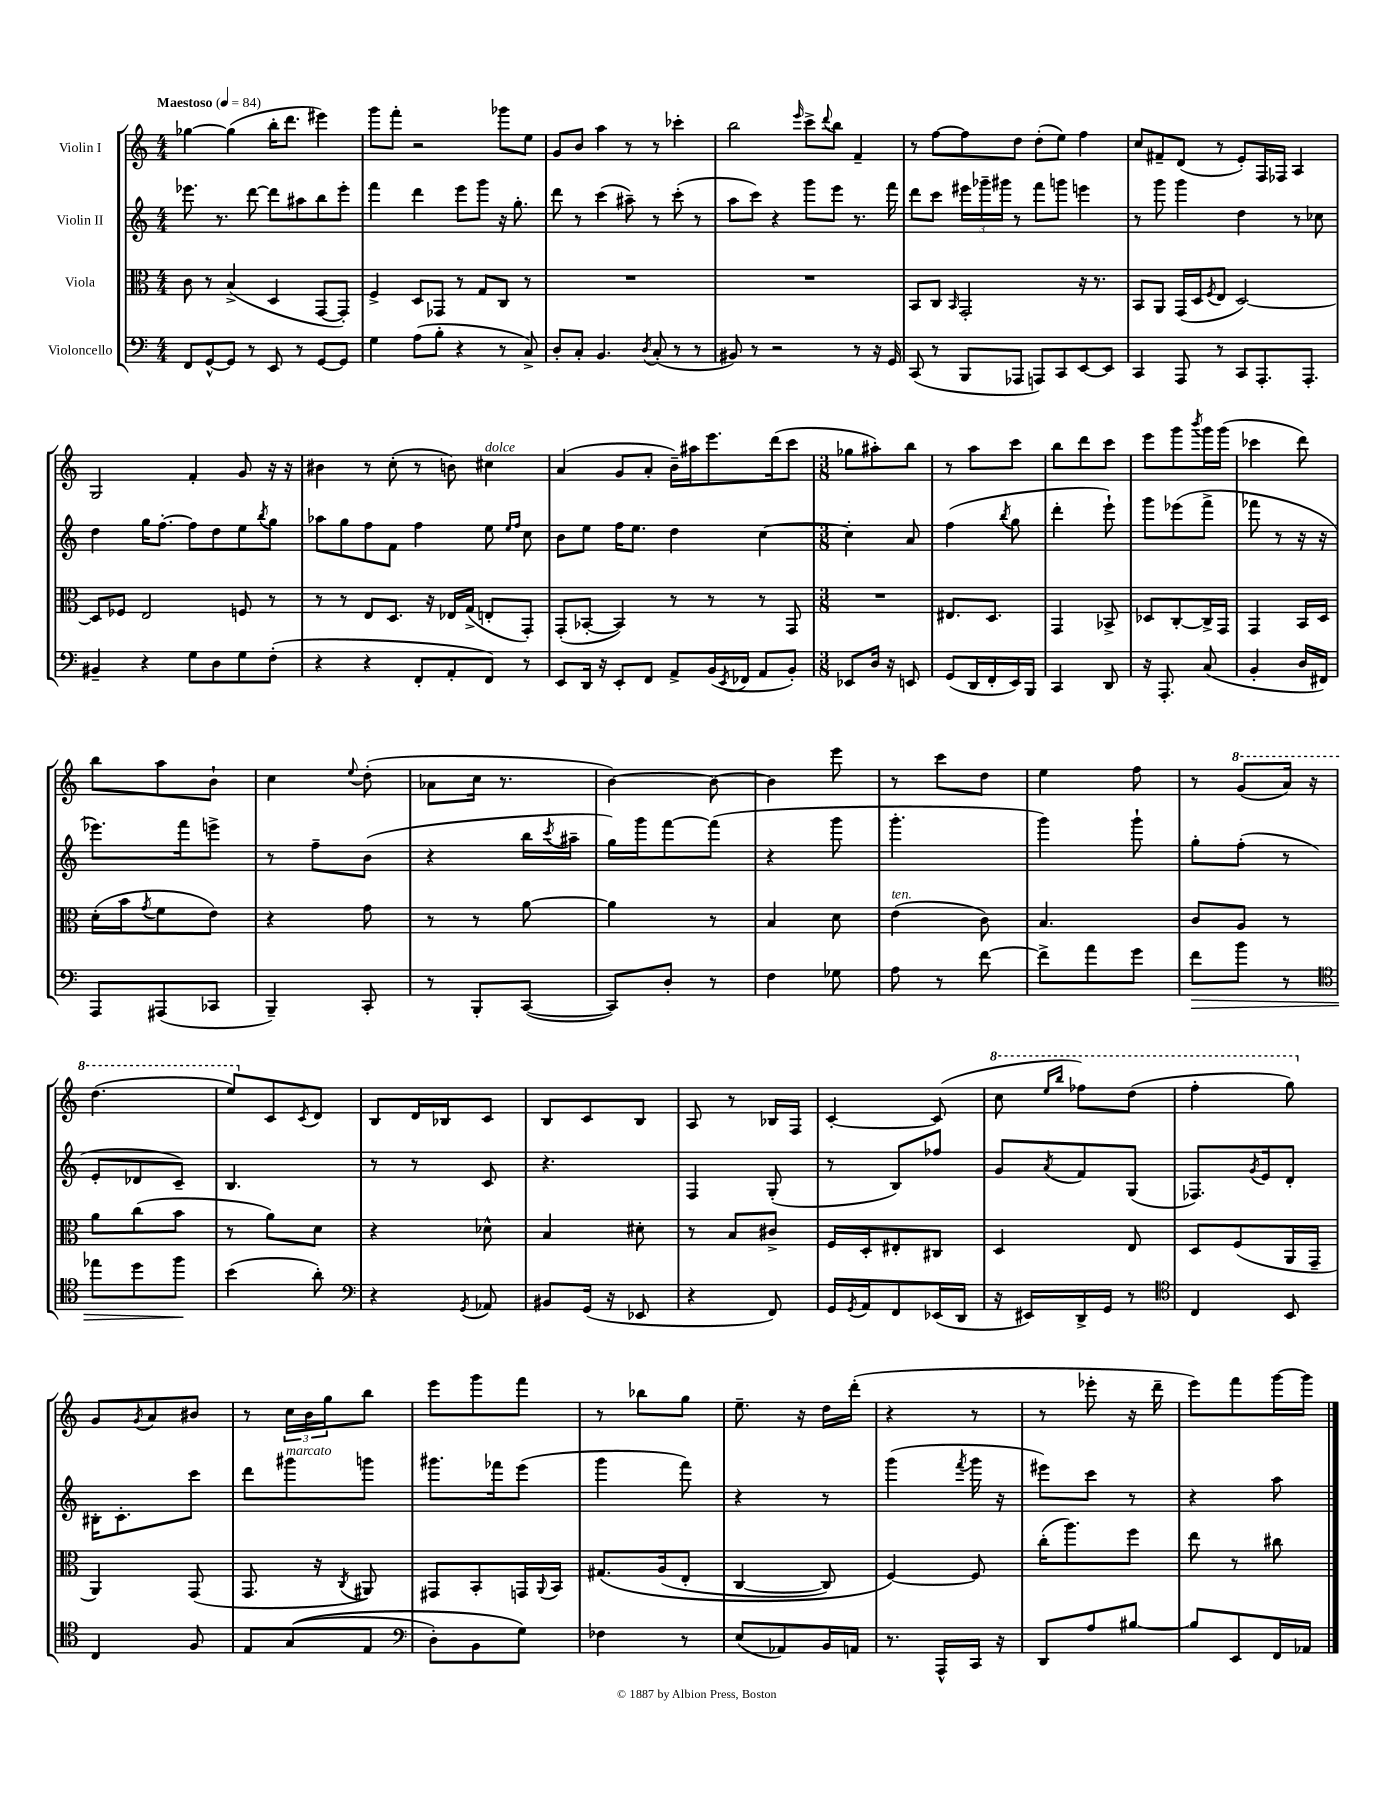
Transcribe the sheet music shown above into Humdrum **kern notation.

**kern	**kern	**kern	**kern
*staff4	*staff3	*staff2	*staff1
*clefF4	*clefC3	*clefG2	*clefG2
*k[]	*k[]	*k[]	*k[]
*M4/4	*M4/4	*M4/4	*M4/4
*MM84	*MM84	*MM84	*MM84
8FF	8c	8.eee-	[4gg-
[8GG^^	8r	.	.
.	.	8.r	.
8GG]	(4B^	.	(4gg-]
8r	.	[8ddd	.
8EE	4D	8ddd]	16bb'
.	.	.	8.ddd
8r	.	8aa#	.
[8GG	[8GG	8bb	4eee#)
8GG]	8GG'])	8eee-'	.
=	=	=	=
4G	4F^	4fff	8ggg
.	.	.	8fff'
(8A	8D	4ddd	2r
8B'	8GG-	.	.
4r	8r	8eee	.
.	8G	8ggg	.
8r	8C	16r	8ggg-
.	.	8.gg'	.
8C^)	8r	.	8ee
=	=	=	=
8D'	1r	8ddd	8g
8C'	.	8r	8b
4.BB	.	(4ccc	4aa
.	.	8aa#~)	8r
8qD	.	.	.
(8C'	.	8r	8r
8r	.	(8ccc'	4ccc-'
8r	.	8r	.
=	=	=	=
8BB#)	1r	8aa	2bb
8r	.	8ccc)	.
2r	.	4r	.
.	.	.	16qqeee
.	.	8ggg	8ccc^
.	.	.	8qqddd
.	.	8eee	8bb
8r	.	8.r	4f~
16r	.	.	.
16GG	.	16fff	.
=	=	=	=
(8CC	8BB	8ddd	8r
8r	8C	8ccc	[8ff
.	16qqBB	.	.
8BBB	2GG'	24eee#	8ff]
.	.	24ggg-~	.
.	.	24ggg#	.
8AAA-	.	8r	8dd
8AAA)	.	8fff	(8dd'
8CC	.	8ggg	8ee)
[8EE	16r	4eee	4ff
.	8.r	.	.
8EE]	.	.	.
=	=	=	=
4CC	8BB	8r	8cc
.	8AA	8ggg	8f#~
8AAA	(16GG	4ggg	(8d
.	16D	.	.
.	8qF	.	.
8r	8E	.	8r
8CC	[2D)	4dd	8e')
8.AAA'	.	.	16F
.	.	.	16F-
.	.	8r	4A
8.AAA'	.	.	.
.	.	8cc-	.
=	=	=	=
4BB#~	8D]	4dd	2G
.	8F-	.	.
4r	2E	16gg	.
.	.	[8.ff'	.
8G	.	8ff]	4f'
8D	.	8dd	.
8G	8F	8ee	8g
.	.	8qbb	.
(8F'	8r	8gg	16r
.	.	.	16r
=	=	=	=
4r	8r	8aa-	4b#
.	8r	8gg	.
4r	8E	8ff	8r
.	8.D	8f	(8cc'
8FF'	.	4ff	8r
.	16r	.	.
8AA'	16E-	.	8b)
.	(16G^	.	.
8FF)	8E'	8ee	4cc#
.	.	16qqee	.
.	.	16qqff	.
8r	8GG')	8cc	.
=	=	=	=
8EE	(8GG'	8b	(4a
16DD	[8BB-'	8ee	.
16r	.	.	.
8EE'	4BB-])	16ff	8g
.	.	8.ee	.
8FF	.	.	8a'
8AA^	8r	4dd	16b~)
.	.	.	16aa#
(16BB	8r	.	8.eee
8qEE	.	.	.
16FF-	.	.	.
8AA	8r	[4cc	.
.	.	.	(16ddd
8BB')	8GG	.	8ccc
=	=	=	=
*M3/8	*M3/8	*M3/8	*M3/8
8EE-	4.r	4cc']	8gg-
16D	.	.	8aa#')
16r	.	.	.
8EE	.	8a	8bb
=	=	=	=
(8GG	8.E#	(4ff	8r
16DD	.	.	8aa
16FF'	8.D	.	.
.	.	8qbb	.
16EE)	.	8gg	8ccc
16BBB	.	.	.
=	=	=	=
4CC	4GG	4ddd'	8bb
.	.	.	8ddd
8DD	8BB-^	8eee`)	8ccc
=	=	=	=
16r	8D-	8ggg	8eee
8.AAA'	.	.	.
.	[8C'	(8eee-	8ggg
.	.	.	8qbbb
(8C	16C^]	8fff^	16ggg
.	16GG	.	(16ggg
=	=	=	=
4BB'	4GG	8fff-	4ccc-
.	.	8r	.
16D	16BB	16r	8ddd)
16FF#)	16D	16r	.
=	=	=	=
8AAA	(16d'	8.eee-)	8bb
.	16b	.	.
.	8qg	.	.
(8AAA#	8f	.	8aa
.	.	16fff	.
8CC-	8e)	8eee^	8b`
=	=	=	=
4BBB~)	4r	8r	4cc
.	.	8ff~	.
.	.	.	8qqee
8CC'	8g	(8b	(8dd'
=	=	=	=
8r	8r	4r	8a-
8BBB'	8r	.	16cc
.	.	.	8.r
([8CC	[8a	16bb	.
.	.	8qccc	.
.	.	16aa#~	.
=	=	=	=
8CC])	4a]	16gg)	[4b)
.	.	16ggg	.
8D'	.	[8fff	.
8r	8r	(8fff]	8b_
=	=	=	=
4F	4B	4r	4b]
8G-	8d	8ggg	8eee
=	=	=	=
8A	(4e	4.ggg'	8r
8r	.	.	8ccc
[8f	8c)	.	8dd
=	=	=	=
8f^]	4.B	4ggg)	4ee
8a	.	.	.
8g	.	8ggg`	8ff
=	=	=	=
8f	8c	8gg'	8r
8b	8A	(8ff'	(8gg
8r	8r	8r	16aa)
.	.	.	16r
=	=	=	=
*clefC4	*	*	*
8ee-	8a	8e'	(4.ddd
8dd	(8cc	8d-	.
8ff	8b	8c~)	.
=	=	=	=
(4b	8r	4.B	8eee)
.	8a)	.	8c
.	.	.	8qc
8a')	8d	.	8d
=	=	=	=
*clefF4	*	*	*
4r	4r	8r	8B
.	.	8r	16d
.	.	.	16B-
8qGG	.	.	.
8AA-	8d-^^	8c	8c
=	=	=	=
8BB#	4B	4.r	8B
(16GG	.	.	8c
16r	.	.	.
8EE-	8d#'	.	8B
=	=	=	=
4r	8r	4F	8A
.	8B	.	8r
8FF)	8c#^	(8G'	16B-
.	.	.	16F
=	=	=	=
16GG	16F	8r	[4c'
8qGG	.	.	.
16AA	16D'	.	.
8FF	8E#'	8B)	.
(16EE-	8C#	8ff-	(8c]
16DD	.	.	.
=	=	=	=
16r	4D	8g	8ccc
16EE#)	.	.	.
.	.	.	16qqeee
.	.	8qa	16qqbbb
16DD^	.	8f	8fff-)
16GG	.	.	.
8r	8E	(8G	(8ddd
=	=	=	=
*clefC4	*	*	*
4C	8D	8.F-)	4fff'
.	(8F	.	.
.	.	8qg	.
.	.	16e	.
8BB	16AA	8d'	8ggg)
.	16GG~	.	.
=	=	=	=
4C	4AA)	16B#'	8g
.	.	8.c'	.
.	.	.	8qg
.	.	.	8a
8F	(8GG	8ccc	8b#
=	=	=	=
8E	8.GG	8ddd	8r
&((8G	.	8ggg#	24cc
.	.	.	24b
.	16r	.	.
.	.	.	24gg
.	8qC	.	.
8E	8AA#)	8ggg	8bb
=	=	=	=
*clefF4	*	*	*
8D')	8GG#	8.ggg#	8eee
8BB	8BB'	.	8ggg
.	.	16fff-	.
8G&)	16GG	(8eee	8fff
.	8qqAA	.	.
.	16BB	.	.
=	=	=	=
4F-	&(8.G#	4ggg	8r
.	.	.	8bb-
.	(16A	.	.
8r	8E'	8fff)	8gg
=	=	=	=
(8E	[4C	4r	8.ee~
8AA-)	.	.	.
.	.	.	16r
16BB	8C])	8r	16dd
16AA	.	.	(16ddd'
=	=	=	=
8.r	[4F&)	(4ggg	4r
16AAA^^	.	.	.
.	.	8qfff	.
16CC	8F]	16ggg	8r
16r	.	16r	.
=	=	=	=
8DD	(16cc'	8eee#)	8r
.	8.aa)	.	.
8A	.	8ccc	8eee-'
[8B#	8ff	8r	16r
.	.	.	16ddd~
=	=	=	=
8B#]	8ee	4r	8eee)
8EE	8r	.	8fff
16FF	8cc#	8aa	[16ggg
16AA-	.	.	16ggg]
==	==	==	==
*-	*-	*-	*-
